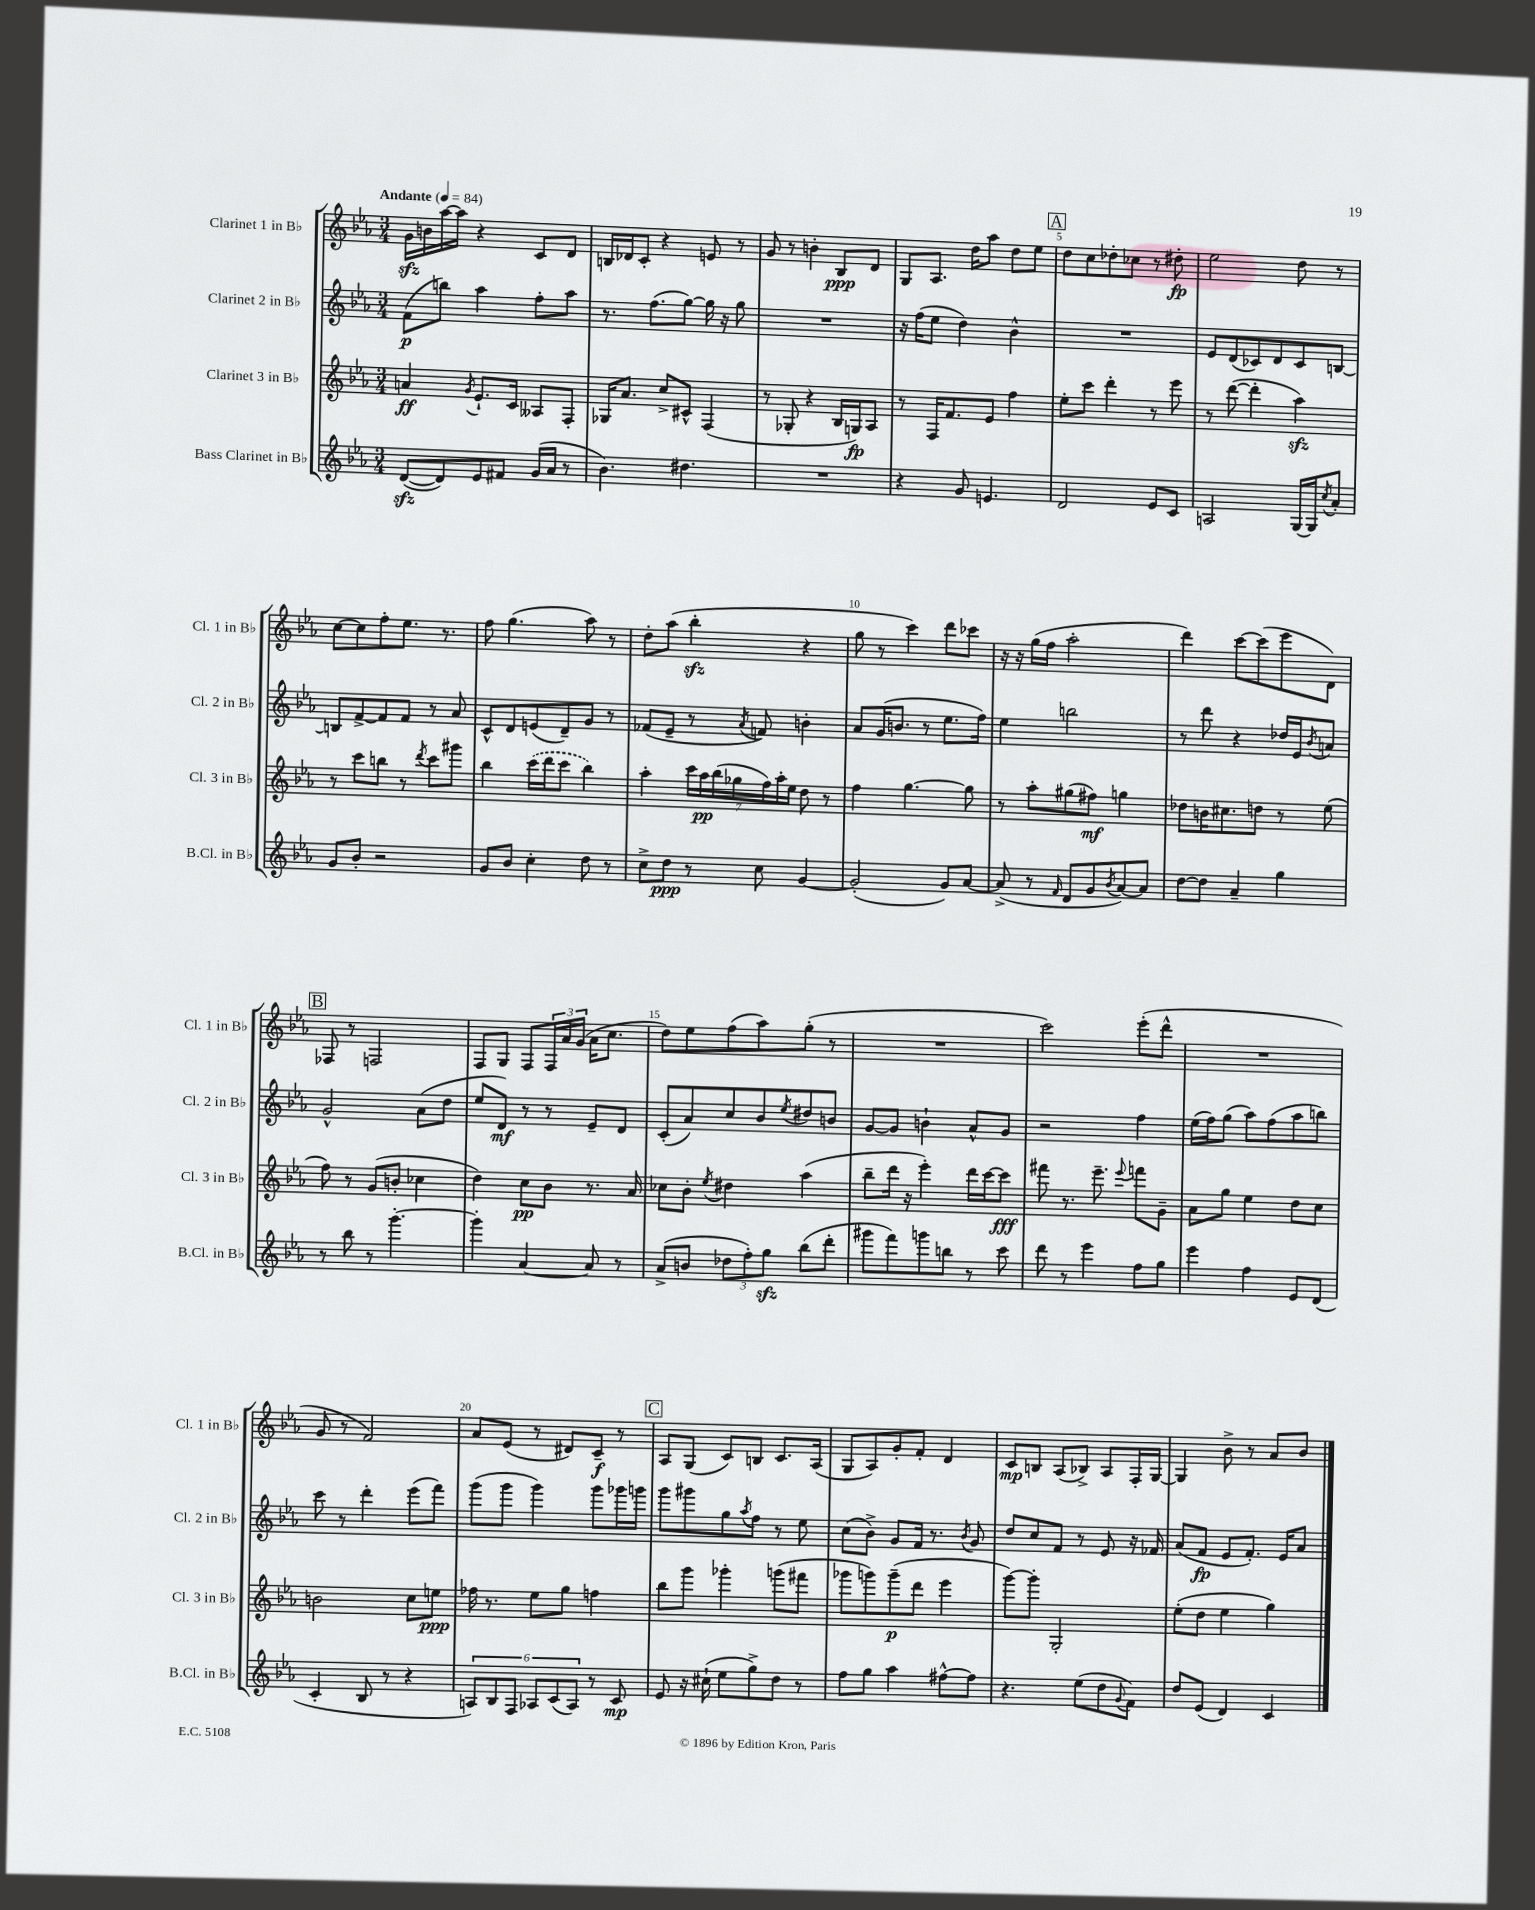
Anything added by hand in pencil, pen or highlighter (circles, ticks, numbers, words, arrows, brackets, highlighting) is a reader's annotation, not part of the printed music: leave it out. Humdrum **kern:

**kern	**kern	**kern	**kern
*staff4	*staff3	*staff2	*staff1
*clefG2	*clefG2	*clefG2	*clefG2
*k[b-e-a-]	*k[b-e-a-]	*k[b-e-a-]	*k[b-e-a-]
*M3/4	*M3/4	*M3/4	*M3/4
*MM84	*MM84	*MM84	*MM84
([8d/L	4a/	(8f\L	16g\LL
.	.	.	16b\
8d/])	.	8bb\J)	[16aa-\
.	.	.	16aa-\]JJ
.	8qg/	.	.
8e-/	8.e-`/L	4aa-\	4r
8f#/J	.	.	.
.	16c/Jk	.	.
(16g/LL	8A--/L	8ff'\L	8c/L
16a-/JJ	.	.	.
8r	8F'/J	8aa-\J	8d/J
=	=	=	=
4.b-\)	16G-/LK	8.r	16B/LL
.	8.a-/J	.	16d-/J
.	.	.	8c'/J
.	.	(8.ff\L	.
.	8cc^/L	.	4r
4.dd#\	8c#^^/J	[8gg\J)	.
.	(4F/	16gg\]	8e/
.	.	16r	.
.	.	8gg\	8r
=	=	=	=
2.r	8r	2.r	8g/
.	8G-'/	.	8r
.	4r	.	4b'\
.	16B-/LL	.	8B-/L
.	16G/J)	.	.
.	8A-/J	.	8d/J
=	=	=	=
4r	8r	16r	8G/L
.	.	(16ff\LK	.
.	16F/LK	8ee-\J	8.A-/J
.	8.f/	.	.
8g/	.	4dd\)	.
.	.	.	16dd\LK
4.e/	8e-/J	.	8aa-\J
.	4ff\	4b-^^\	8dd\L
.	.	.	8ee-\J
=	=	=	=
2d/	8ee-'\L	2.r	8dd\L
.	8ccc\J	.	8cc\
.	4ddd'\	.	8dd-'\
.	.	.	8cc-\J
8e-/L	8r	.	8r
8c/J	8eee-\	.	8dd#'\
=	=	=	=
2A/	8r	8e-/L	2ee-\
.	([8ddd\	(8d/	.
.	4ddd'\]	8c-/)	.
.	.	8d/	.
[16G/LL	4aa-\)	8c-/	8dd\
16G/]J	.	.	.
8qcc/	.	.	.
8a-'/J	.	[8B/J	8r
=	=	=	=
8g/L	8r	8B/]L	[8cc\L
8b-'/J	8ccc\L	[8f^/	8cc\]
2r	8bb\J	8f/]	8ff'\
.	8r	8f/J	8.ee-\J
.	8qddd/	.	.
.	8ccc\L	8r	.
.	.	.	8.r
.	8ggg#\J	8a-/	.
=	=	=	=
8g/L	4bb-\	8c^^/L	8ff\
8b-/J	.	8d/	(4.gg\
4cc'\	(16ccc\LL	(8e/	.
.	16ddd\J	.	.
.	8ccc\J	8d~/)	.
8dd\	4bb-\)	8g/J	8aa-\)
8r	.	8r	8r
=	=	=	=
8cc^\L	4aa-'\	(8f-/L	8dd'\L
8dd\J	.	8e-~/J	(8aa-\J
8r	28ccc\LL	8r	4bb-'\
.	28aa-\	.	.
.	(28bb-\	.	.
.	28gg-\	.	.
.	.	8qa-/	.
8cc\	.	8f/)	.
.	28ff\)	.	.
.	28aa-'\	.	.
.	28ee-\JJ	.	.
[4g/	8dd\	4b'\	4r
.	8r	.	.
=	=	=	=
(2g'/]	4ff\	8a-/L	8gg\
.	.	(16g/K	8r
.	.	8.b/J	.
.	[4.gg\	.	4ccc\)
.	.	8r	.
8g/L)	.	8.ee-\L	8ddd\L
[8a-/J	8gg\]	.	8ccc-\J
.	.	16ff\Jk)	.
=	=	=	=
(8a-^/]	8r	4ee-\	16r
.	.	.	16r
8r	8aa-'\L	.	(16gg\LL
.	.	.	16ff\JJ
16qqf/	.	.	.
8d/L	(8gg#\	2bb\	2aa-'\
8g/	8ff#\J)	.	.
8qb-/	.	.	.
[8a-/)	4gg\	.	.
8a-/]J	.	.	.
=	=	=	=
[8dd\L	8dd-\L	8r	4ddd\)
8dd\]J	16b\K	8ddd\	.
.	8.cc#\	.	.
4a-~/	.	4r	[8ccc\L
.	8dd\J	.	(8ccc\]
4gg\	8r	16dd-/LL	8eee-\
.	.	16e-/J	.
.	.	8qb-/	.
.	(8ee-\	8a/J	8d\J)
=	=	=	=
8r	8ff\)	2g^^/	8F-/
8bb-\	8r	.	8r
8r	(8g/L	.	2F/
[4.ggg'\	8b'/J	.	.
.	4cc-\	(8a-\L	.
.	.	8dd\J	.
=	=	=	=
4ggg'\]	4dd\)	8ee-/L	8F/L
.	.	8d/J)	8G/J
[4a-/	8cc\L	8r	8F/L
.	8b-\J	8r	24F/L
.	.	.	24a-/
.	.	.	(24g/JJ
8a-/]	8.r	8e-~/L	16a-\LK
.	.	.	8.cc\J
8r	.	8d/J	.
.	16a-/	.	.
=	=	=	=
(8a-^/L	8cc-\L	(8c'/L	8dd\L)
8b/J	8b-'\J	8a-/)	8ee-\
.	8qee-/	.	.
12dd-\L	4dd#\	8cc/	(8ff\
12ff'\)	.	.	.
.	.	8b-/	8aa-\)
12gg\J	.	.	.
.	.	8qee-/	.
(8bb-\L	(4aa-\	8dd#/	(8gg'\J
8ddd'\J	.	8b/J	8r
=	=	=	=
8ggg#\L	8bb-~\L	[8g/L	2.r
8fff\)	16ddd\Jk	8g/]J	.
.	16r	.	.
8ggg\	4eee-'\)	4b`\	.
8bb\J	.	.	.
8r	16ddd\LL	8a-^^/L	.
.	[16ccc\J	.	.
8ccc\	8ccc\]J	8g/J	.
=	=	=	=
8ddd\	8fff#\	2r	2ccc\)
8r	8.r	.	.
4eee-\	.	.	.
.	8.eee-~\	.	.
.	8qqeee-/	.	.
8ff\L	8fff\L	4ff\	(8eee-'\L
8gg\J	8g~\J	.	8ddd^^\J
=	=	=	=
4eee-\	8a-\L	(16ee-\LL	2.r
.	.	16ff\J)	.
.	8gg\J	(8gg\J	.
4ff\	4ee-\	8aa-\L)	.
.	.	(8ff\	.
8e-/L	8dd\L	8aa-\	.
(8d/J	8cc\J	8bb\J)	.
=	=	=	=
4c'/	2b\	8ccc\	8g/
.	.	8r	8r
8B-/	.	4ddd'\	2f/)
8r	.	.	.
4r	8cc\L	(8eee-\L	.
.	8ee\J	8fff\J)	.
=	=	=	=
12A/L)	16ff-\	(8ggg\L	8a-/L
.	8.r	.	.
12B-/	.	.	.
.	.	8ggg\J	(8e-/J
12F/J	.	.	.
12A-/L	8ee-\L	4ggg\)	8r
(12c/	.	.	.
.	8gg\J	.	8d#/L)
12A-/J)	.	.	.
8r	4ff\	8ggg\L	8c~/J
8c/	.	16ggg-\L	8r
.	.	16ggg\JJ	.
=	=	=	=
8e-/	8bb-\L	8ggg\L	8A-/L
16r	8ggg\J	8ggg#\	(8G/J
(16cc#`\	.	.	.
8ee-\L	4ggg-'\	8gg\	8c/L)
.	.	8qaa-/	.
8gg^\)	.	8ff\J	8B/J
8dd\J	(8ggg\L	8r	8.c/L
8r	8fff#\J	8ee-\	.
.	.	.	(16A-/Jk
=	=	=	=
8ff\L	8ggg-\L	(8cc\L	8G/L
8gg\J	8ggg\)	8b-^\J)	8A-/)
4aa-\	(8ggg~\	8g/L	8g'/
.	8ddd\J	16f/Jk	8f'/J
.	.	8.r	.
[8ff#^^\L	4eee-\	.	4d/
.	.	8qb-/	.
8ff#\]J	.	8g/	.
=	=	=	=
4.r	[8ggg\L)	8dd/L	8c/L
.	8ggg'\]J	8cc/	8B/J
.	2G'/	8f/J	(8A-/L
(8ee-\L	.	8r	8B-^/J)
8dd\	.	8e-/	8A-/L
8qqg/	.	.	.
8f\J)	.	16r	16F'/L
.	.	16f-/	[16G/JJ
=	=	=	=
8dd/L	(8ee-'\L	(8a-/L	4G/]
(8e-/J	8dd\J	8f/J	.
4d/)	4ee-\	8e-/L	8b-^\
.	.	8.f'/J)	8r
4c/	4gg\)	.	8a-/L
.	.	16e-/LK	.
.	.	8a-/J	8b-/J
==	==	==	==
*-	*-	*-	*-
